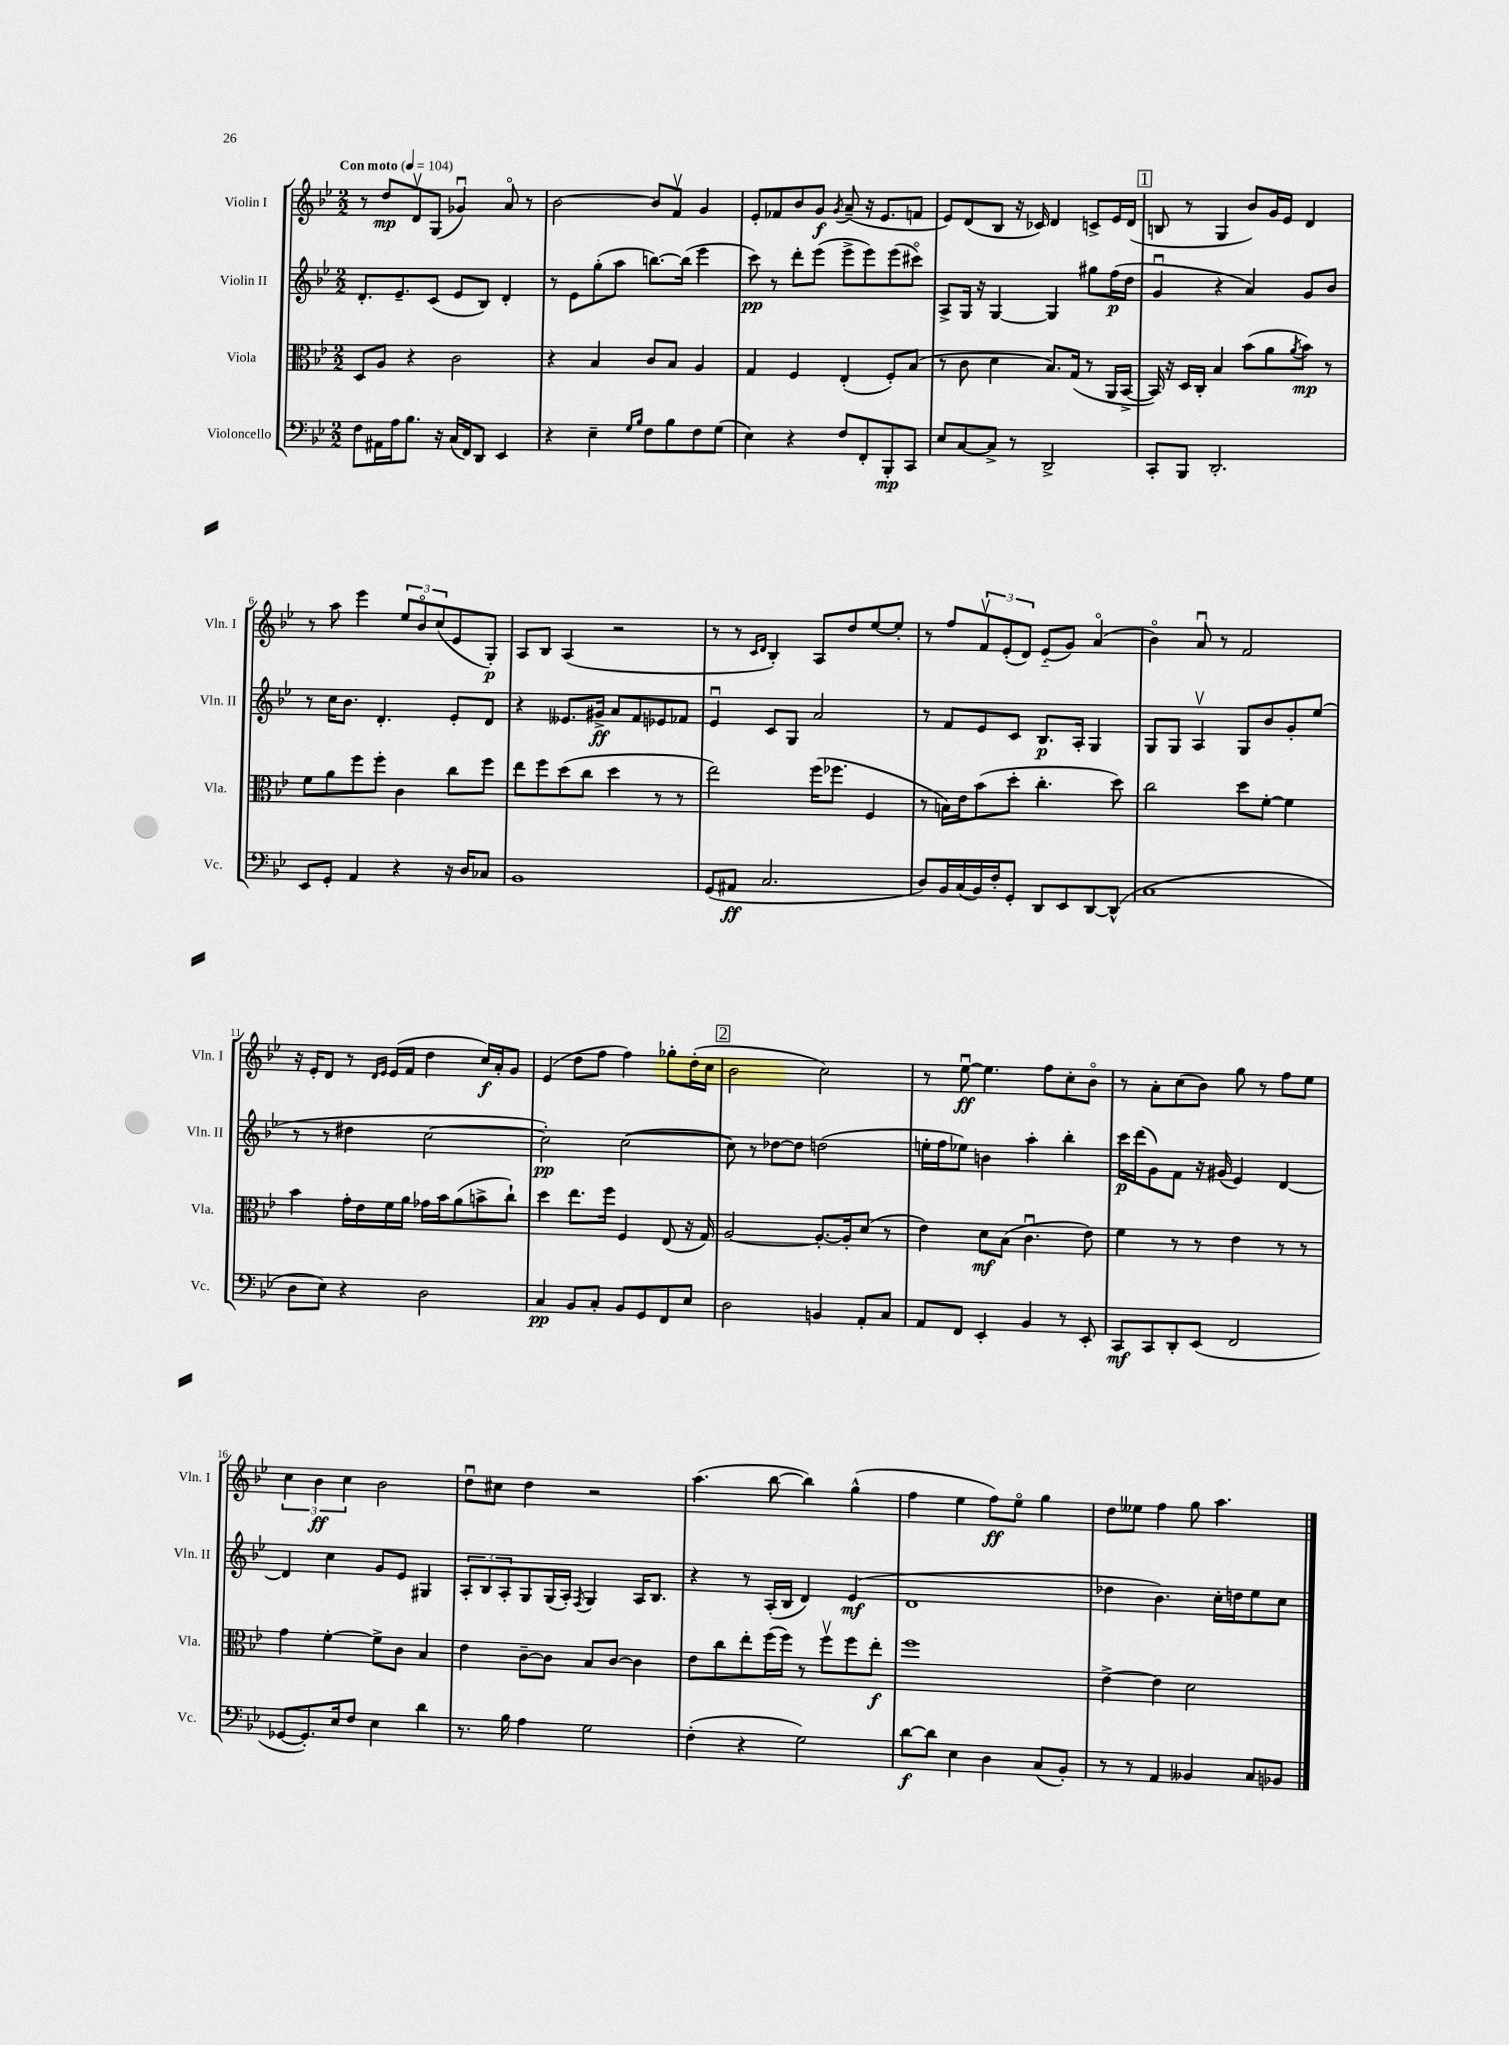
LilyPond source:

<<
\new StaffGroup <<
\new Staff = "s0" \with { instrumentName = "Violin I" shortInstrumentName = "Vln. I" } {
    \clef treble \key bes \major \numericTimeSignature \time 2/2 \tempo "Con moto" 4 = 104
    r8 d''8\mp d'8\upbow g8( ges'4\downbow) a'8\flageolet r8 |
    bes'2~ bes'8 f'8\upbow g'4 |
    ees'8-. fes'8 bes'8 g'8\f \acciaccatura { g'8 } a'8--( r16 ees'8. f'8 |
    ees'8) d'8( bes8 r16 ces'16) d'4 c'8-> ees'16 d'16( |
    \mark \markup { \box "1" } b8 r8 g4 bes'8) g'16 ees'16 d'4 |
    r8 a''8 ees'''4 \tuplet 3/2 { ees''8 bes'8\flageolet c''8( } ees'8 g8-.\p) |
    a8 bes8 a4( r2 |
    r8 r8 \grace { c'16 d'16 } bes4-.) a8 d''8 ees''8~ ees''8-. |
    r8 f''8 \tuplet 3/2 { f'8\upbow ees'8-.( d'8) } ees'8-_( g'8) a'4\flageolet( |
    bes'4\flageolet) a'8\downbow r8 f'2 |
    r16 ees'16-. d'8 r8 \grace { d'16 ees'16 } ees'16( f'16 d''4 c''16\f) a'16-. g'8 |
    ees'4( d''8 f''8 f''4) ges''8-. d''16-.( c''16 |
    \mark \markup { \box "2" } bes'2 c''2) |
    r8 ees''8~\downbow\ff ees''4. f''8 c''8-. bes'8\flageolet |
    r8 a'8-. c''8( bes'8) g''8 r8 f''8 ees''8 |
    \tuplet 3/2 { c''4 bes'4\ff c''4 } bes'2 |
    d''8\downbow cis''8 d''4 r2 |
    a''4.( bes''8~ bes''4) g''4-^( |
    f''4 ees''4 f''8\ff) ees''8\flageolet g''4 |
    d''8 eeses''8 f''4 g''8 a''4. \bar "|." |
}
\new Staff = "s1" \with { instrumentName = "Violin II" shortInstrumentName = "Vln. II" } {
    \clef treble \key bes \major \numericTimeSignature \time 2/2
    d'8.-. ees'8.-- c'8( ees'8 bes8) d'4-. |
    r8 ees'8 g''8-.( a''8 b''8.~) b''16( ees'''4 |
    c'''8\pp) r8 d'''8-. ees'''8( ees'''8-> ees'''8) ees'''8( cis'''8\flageolet) |
    a8-> g16 r16 g4~ g4 gis''8 f''16\p( d''16 |
    \mark \markup { \box "1" } g'4\downbow r4 a'4) g'8 bes'8 |
    r8 c''16 bes'8. d'4.-. ees'8-. d'8 |
    r4 eeses'8. gis'16->\ff a'8 f'8 ees'8 fes'8 |
    ees'4\downbow c'8 g8 a'2 |
    r8 f'8 ees'8 c'8 bes8.\p a16-. g4 |
    g8 g8 a4\upbow g8 bes'8 g'8-. ees''8( |
    r8 r8 dis''4 c''2~ |
    c''2-.\pp) c''2~( |
    \mark \markup { \box "2" } c''8) r8 des''8~ des''8 d''2( |
    e''16-. f''16 ees''8) b'4 a''4-. bes''4-. |
    c'''16\p d'''16( g'8) f'8 r16 gis'16( ees'4) d'4~ |
    d'4 c''4 g'8 ees'8 gis4 |
    \tuplet 3/2 { a8-. bes8 a8-. } g8 g16( a16-.) \acciaccatura { f8 } g4 a16 bes8. |
    r4 r8 a16-.( bes16 d'4) ees'4\mf( |
    d'1 |
    des''4 bes'4.) c''16-. d''16 ees''8 c''8 \bar "|." |
}
\new Staff = "s2" \with { instrumentName = "Viola" shortInstrumentName = "Vla." } {
    \clef alto \key bes \major \numericTimeSignature \time 2/2
    d8 a8 r4 c'2 |
    r4 bes4 c'8 bes8 a4 |
    g4 f4 ees4-.( f8-.) bes8( |
    r8 c'8 d'4 bes8.) g16( r8 a,16 bes,16~-> |
    \mark \markup { \box "1" } bes,16) r16 d16 c16-. bes4 bes'8( a'8 \acciaccatura { a'8 } bes'8\mp) r8 |
    f'8 a'8 f''8 f''8-. c'4 c''8 f''8 |
    ees''8 f''8 d''8( c''8 d''4 r8 r8 |
    ees''2) f''16( fes''8. f4 |
    r8 b16) ees'16 bes'8( d''8-. c''4.-. d''8) |
    c''2 d''8 f'8~-. f'4 |
    bes'4 g'16-. ees'16 f'16 a'16 ges'16 bes'16 a'8( b'8-> c''8-!) |
    d''4 ees''8. f''16 f4 ees8( r16 g16) |
    \mark \markup { \box "2" } a2~ a8.~-. a16-. d'8( r8 |
    ees'4) d'8\mf bes8( c'4.\downbow ees'8) |
    f'4 r8 r8 ees'4 r8 r8 |
    g'4 f'4~-. f'8-> c'8 bes4 |
    ees'4 c'8~-- c'8 bes8 c'8~ c'4 |
    ees'8 c''8 ees''8-. f''16( f''16) r8 f''8\upbow f''8 ees''8-.\f |
    f''1 |
    ees'4~-> ees'4 d'2 \bar "|." |
}
\new Staff = "s3" \with { instrumentName = "Violoncello" shortInstrumentName = "Vc." } {
    \clef bass \key bes \major \numericTimeSignature \time 2/2
    f8 ais,16 a16 bes8. r16 c16( f,16) d,8 ees,4 |
    r4 ees4-- \grace { g16 bes16 } f8 bes8 f8 g8( |
    ees4) r4 f8 f,8-. bes,,8-.\mp c,8 |
    ees8 c8~ c8-> r8 d,2-> |
    \mark \markup { \box "1" } c,8-. bes,,8 d,2.-. |
    ees,8 g,8-. a,4 r4 r16 d16 ces8 |
    bes,1 |
    g,8( ais,8\ff c2. |
    d8) bes,16 c16( bes,16) f16-. g,8-. d,8 ees,8 d,8~ d,8-^( |
    c1 |
    d8 ees8) r4 d2 |
    c4\pp bes,8 c8-. bes,8 g,8 f,8 ees8 |
    \mark \markup { \box "2" } d2 b,4 a,8-. c8 |
    a,8 f,8 ees,4-. bes,4 r8 ees,8-. |
    c,8\mf c,8 d,8-. ees,8( f,2 |
    ges,8~ ges,8.-.) ees16 f8 ees4 d'4 |
    r8. bes16 a4 g2 |
    f4-.( r4 g2) |
    d'8~\f d'8 ees4 d4 c8( bes,8-.) |
    r8 r8 a,4 beses,4 c8 bes,8 \bar "|." |
}
>>
>>
